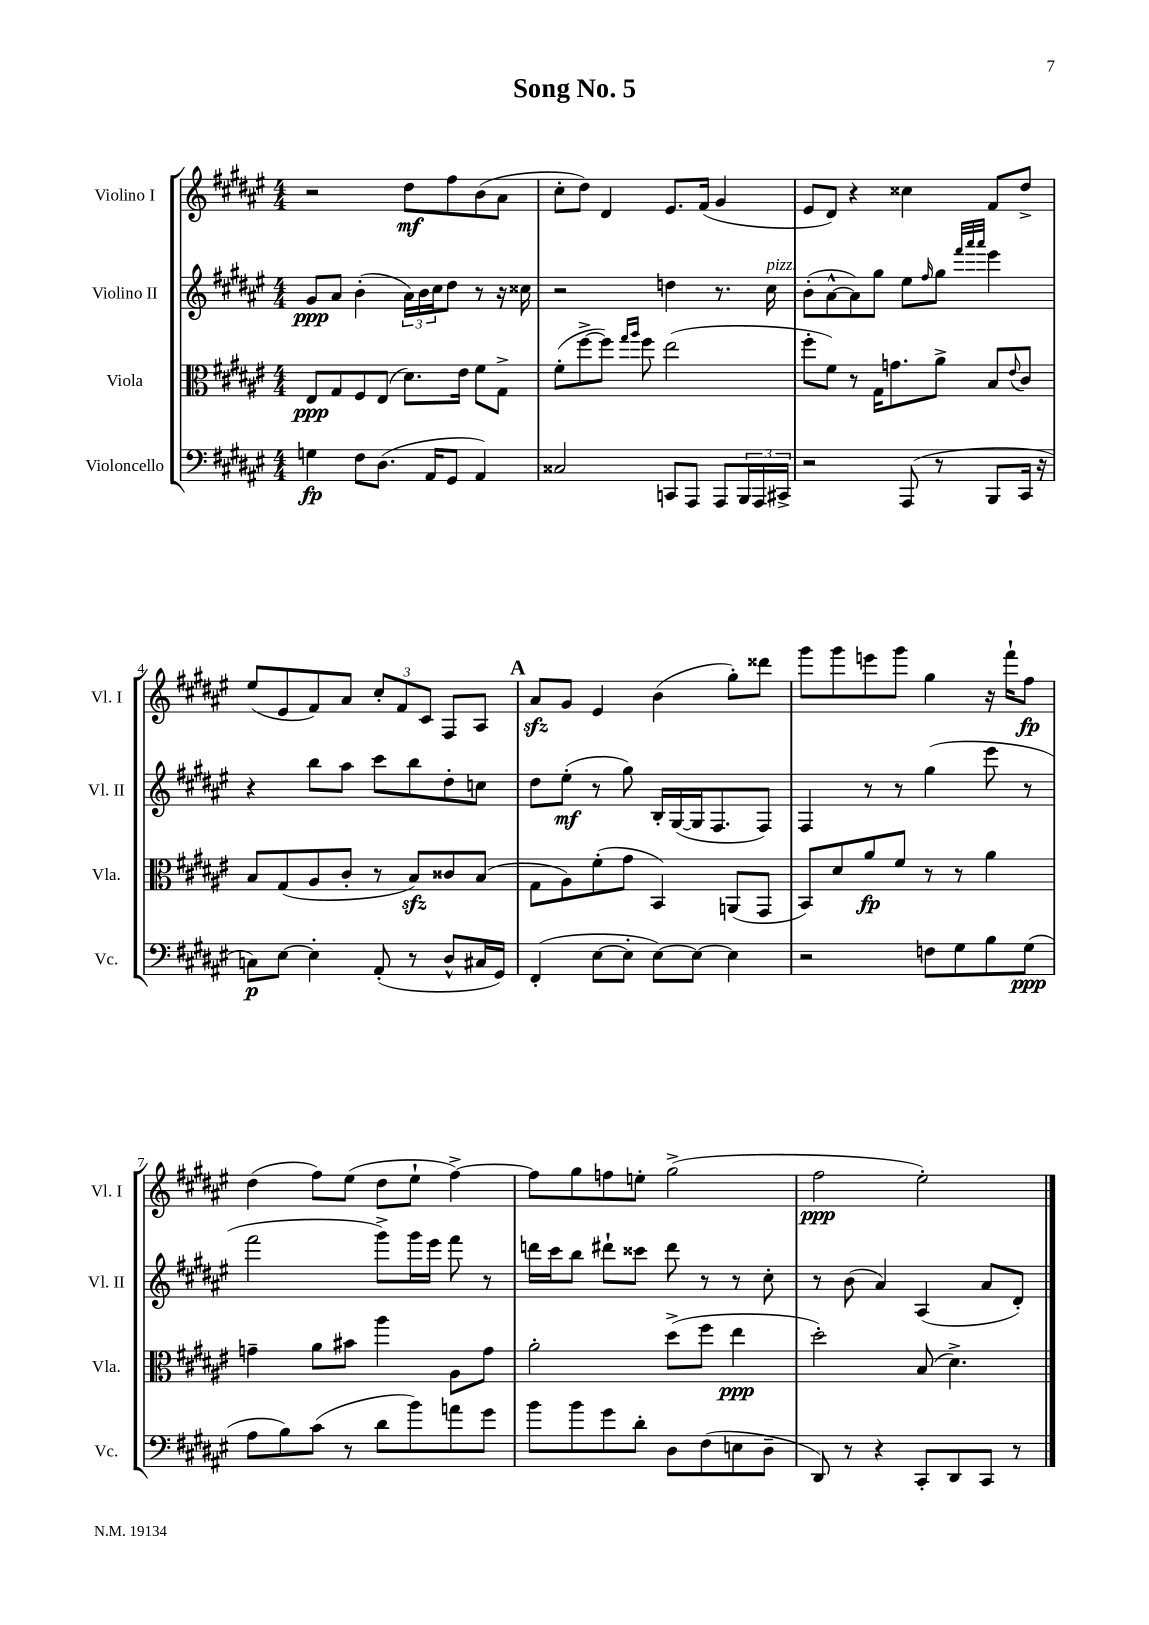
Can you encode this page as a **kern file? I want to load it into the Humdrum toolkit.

**kern	**kern	**kern	**kern
*staff4	*staff3	*staff2	*staff1
*clefF4	*clefC3	*clefG2	*clefG2
*k[f#c#g#d#a#e#]	*k[f#c#g#d#a#e#]	*k[f#c#g#d#a#e#]	*k[f#c#g#d#a#e#]
*M4/4	*M4/4	*M4/4	*M4/4
4G	8E#	8g#	2r
.	8G#	8a#	.
8F#	8F#	(4b'	.
(8.D#	(8E#	.	.
.	8.d#)	24a#)	8dd#
.	.	24b	.
16AA#	.	.	.
.	.	24cc#	.
8GG#	.	8dd#	8ff#
.	16e#	.	.
4AA#)	8f#	8r	(8b
.	8G#^	16r	8a#
.	.	16cc##	.
=	=	=	=
2C##	(8f#'	2r	8cc#'
.	[8ff#^	.	8dd#)
.	8ff#])	.	4d#
.	16qqgg#	.	.
.	16qqaa#	.	.
.	8ff#	.	.
8CC	(2ee#	4dd	8.e#
8AAA#	.	.	.
.	.	.	(16f#
8AAA#	.	8.r	4g#
24BBB	.	.	.
24AAA#	.	.	.
.	.	16cc#	.
24CC#^	.	.	.
=	=	=	=
2r	8ff#'	(8b'	8e#
.	8f#)	[8a#^^	8d#)
.	8r	8a#])	4r
.	16G#	8gg#	.
.	8.g	.	.
(8AAA#	.	8ee#	4cc##
.	.	16qqff#	.
8r	8a#^	8gg#	.
.	.	32qqfff#	.
.	.	32qqaaa#	.
.	.	32qqaaa#	.
8BBB	8B	4eee#	8f#
.	8qqe#	.	.
16CC#	8c#	.	8dd#^
16r	.	.	.
=	=	=	=
8C)	8B	4r	(8ee#
[8E#	(8G#	.	8e#
4E#']	8A#	8bb	8f#)
.	8c#'	8aa#	8a#
(8AA#'	8r	8ccc#	12cc#'
.	.	.	12f#
8r	8B)	8bb	.
.	.	.	12c#
8D#^^	8c##	8dd#'	8F#
16C#	(8B	8cc	8A#
16GG#)	.	.	.
=	=	=	=
(4FF#'	8G#	8dd#	8a#
.	8A#)	(8ee#'	8g#
[8E#	(8f#'	8r	4e#
8E#']	8g#	8gg#)	.
[8E#)	4BB)	16B'	(4b
.	.	([16G#	.
8E#_	.	16G#]	.
.	.	8.F#	.
4E#]	(8AA	.	8gg#')
.	8GG#	8F#)	8ddd##
=	=	=	=
2r	8BB)	4F#	8ggg#
.	8d#	.	8ggg#
.	8a#	8r	8eee
.	8f#	8r	8ggg#
8F	8r	(4gg#	4gg#
8G#	8r	.	.
8B	4a#	8eee#	16r
.	.	.	16fff#`
(8G#	.	8r	8ff#
=	=	=	=
8A#	4g~	2fff#	(4dd#
8B)	.	.	.
(8c#	8a#	.	8ff#)
8r	8b#	.	(8ee#
8d#	4aa#	8ggg#^)	8dd#
8b)	.	16ggg#	8ee#`
.	.	16eee#	.
8a	8A#	8fff#	[4ff#^)
8g#	8g	8r	.
=	=	=	=
8b	2a#'	16ddd	8ff#]
.	.	16ccc#	.
8b	.	8bb	8gg#
8g#	.	8ddd#`	8ff
8d#'	.	8ccc##	8ee'
8D#	(8dd#^	8ddd#	(2gg#^
(8F#	8ff#	8r	.
8E	4ee#	8r	.
8D#~	.	8cc#'	.
=	=	=	=
8DD#)	2dd#')	8r	2ff#
8r	.	(8b	.
4r	.	4a#)	.
8CC#'	(8B	(4A#	2ee#')
8DD#	4.d#^)	.	.
8CC#	.	8a#	.
8r	.	8d#')	.
==	==	==	==
*-	*-	*-	*-
